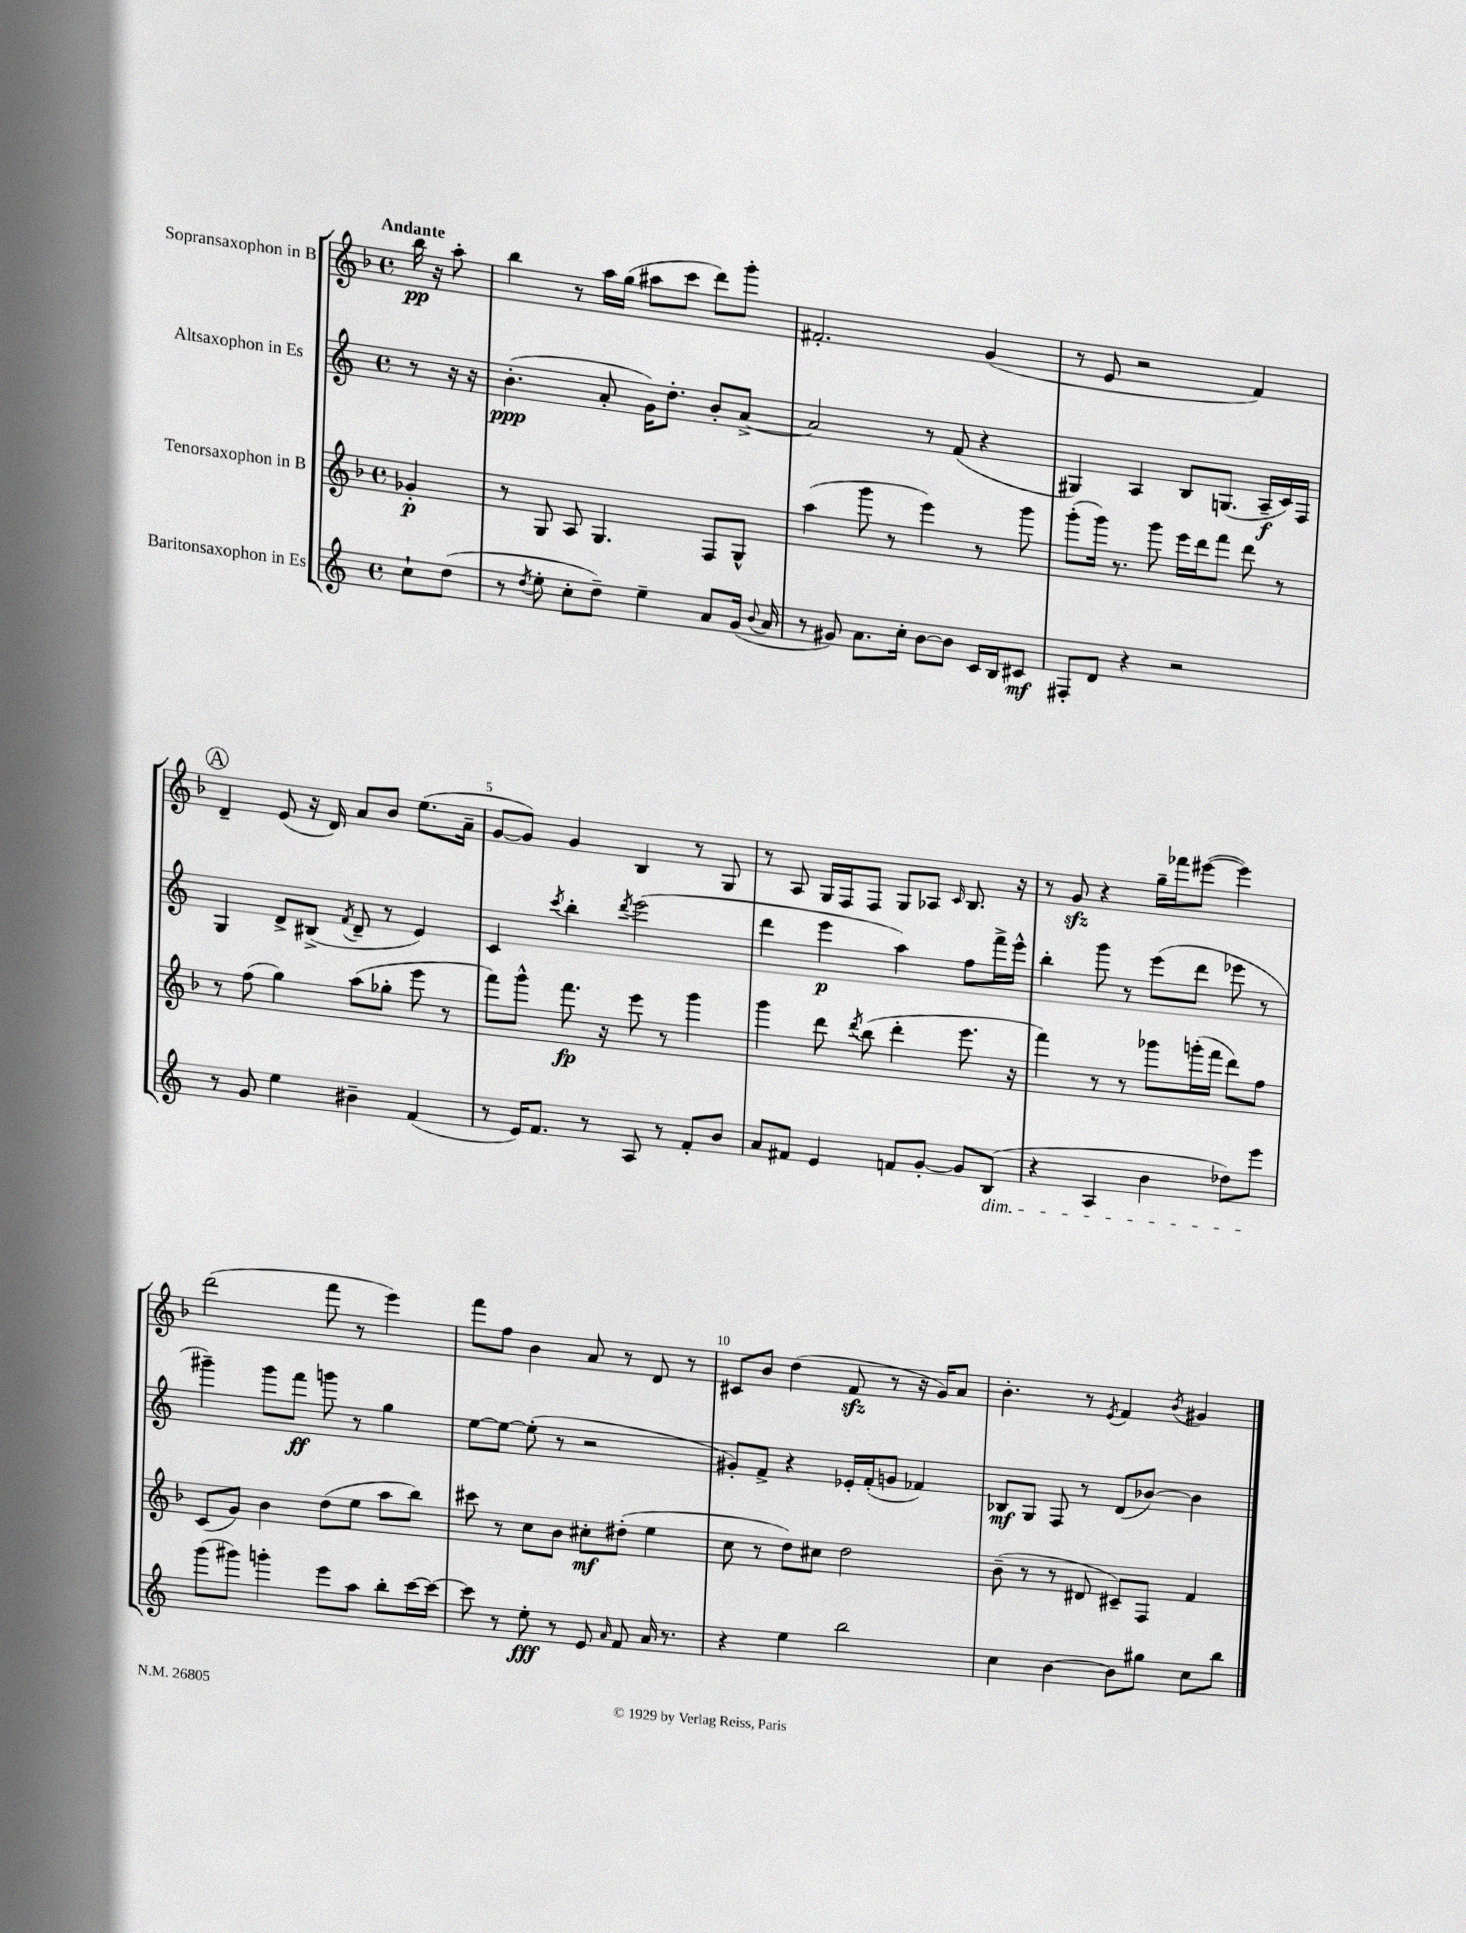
<<
\new StaffGroup <<
\new Staff = "s0" \with { instrumentName = "Sopransaxophon in B" } {
    \clef treble \key f \major \defaultTimeSignature \time 4/4 \partial 4 \tempo "Andante"
    \autoBeamOff bes''16\pp r16 a''8-. |
    bes''4 r8 a''16[ g''16]( ais''8[ c'''8] d'''8[) g'''8]-. |
    fis'2.-. g'4( |
    r8 e'8 r2 f'4) |
    \mark \markup { \circle "A" } d'4-- e'8( r16 d'16) a'8[ bes'8] e''8.[( a'16]-- |
    g'8[~ g'8]) g'4 bes4 r8 g8 |
    r8 a8 g16[ f16 f8] g8[ aes8] \grace { c'16 } bes8. r16 |
    r8 g'8\sfz r4 g''16[-- fes'''16 eis'''8]~( eis'''4) |
    d'''2( f'''8 r8 e'''4) |
    f'''8[ f''8] bes'4 a'8 r8 d'8 r8 |
    cis'8[ bes'8] d''4( f'8\sfz r8 r16 g'16[) a'8] |
    bes'4.-. r8 \acciaccatura { e'8 } f'4 \acciaccatura { bes'8 } gis'4 \bar "|." |
}
\new Staff = "s1" \with { instrumentName = "Altsaxophon in Es" } {
    \clef treble \key c \major \defaultTimeSignature \time 4/4 \partial 4
    \autoBeamOff r8 r16 r16 |
    b'4.-.\ppp( a'8-. g'16[) d''8.]-. b'8[-. a'8]~-> |
    a'2 r8 f'8( r4 |
    gis4) a4 b8[ g8.]( a16[--\f c'16) f16] |
    \mark \markup { \circle "A" } g4 d'8[-> bis8]->( \acciaccatura { f'8 } d'8-- r8 e'4) |
    c'4 \acciaccatura { c'''8 } b''4-. \acciaccatura { d'''8 } e'''2( |
    d'''4 e'''4\p a''4) f''8[ f'''16-> e'''16]-^ |
    b''4-. g'''8 r8 e'''8[( d'''8] ees'''8 r8 |
    gis'''4--) gis'''8[ f'''8]\ff g'''8 r8 g''4 |
    e''8[~ e''8]~ e''8-.( r8 r2 |
    gis'8[-.) f'8]-> r4 ees'16[-. f'16-.( g'8] fes'4) |
    bes8[\mf g8] f8 r8 d'8[( bes'8]~) bes'4 \bar "|." |
}
\new Staff = "s2" \with { instrumentName = "Tenorsaxophon in B" } {
    \clef treble \key f \major \defaultTimeSignature \time 4/4 \partial 4
    \autoBeamOff ges'4-.\p |
    r8 g8 a8 g4. f8[ g8]-^ |
    a''4( g'''8 r8 e'''4) r8 g'''8 |
    g'''8[-.( g'''16]) r8. g'''8 e'''16[ d'''16 f'''8] d'''8 r8 |
    \mark \markup { \circle "A" } r8 f''8( g''4) a''8[( ges''8]-. e'''8 r8 |
    f'''8[) g'''8]-^ f'''8.\fp r16 e'''8 r8 g'''4 |
    g'''4 d'''8 \acciaccatura { d'''8 } bes''8( d'''4-. e'''8. r16 |
    f'''4) r8 r8 ges'''8[ g'''16-.( f'''16] d'''8[) f''8] |
    c'8[( g'8]) bes'4 d''8[( e''8] a''8[ bes''8]) |
    cis'''8 r8 c''8[ bes'8] cis''8[-.\mf dis''8]-.( e''4 |
    c''8 r8 d''8[) cis''8] d''2 |
    bes'8--( r8 r8 dis'8 cis'8[--) f8] f'4 \bar "|." |
}
\new Staff = "s3" \with { instrumentName = "Baritonsaxophon in Es" } {
    \clef treble \key c \major \defaultTimeSignature \time 4/4 \partial 4
    \autoBeamOff c''8[-! d''8]( |
    r8 \acciaccatura { d''8 } e''8-. c''8[-. d''8]--) e''4-- a'8[ g'16]( \appoggiatura { b'8 } a'16 |
    r8 gis'8) a'8.[ c''16]-. b'8[~ b'8] c'16[ b16 cis'8]\mf |
    fis8[-. d'8] r4 r2 |
    \mark \markup { \circle "A" } r8 g'8 e''4 bis'4-- f'4( |
    r8 e'16[) f'8.] r8 a8 r8 f'8[-. b'8] |
    a'8[ fis'8] e'4 f'8[ g'8]~-. g'8[ b8]\dim( |
    r4 a4 b'4 des''8[) e'''8]\! |
    g'''8[( gis'''8]) g'''4-. e'''8[ a''8] b''8[-. c'''16~ c'''16]~ |
    c'''8 r8 e''8-.\fff r8 e'8 \grace { a'16 } f'8 a'16 r8. |
    r4 e''4 b''2 |
    c''4 b'4~ b'8[ gis''8] c''8[ b''8] \bar "|." |
}
>>
>>
\layout { \context { \Score \override BarNumber.break-visibility = ##(#f #t #t) barNumberVisibility = #(every-nth-bar-number-visible 5) } }
